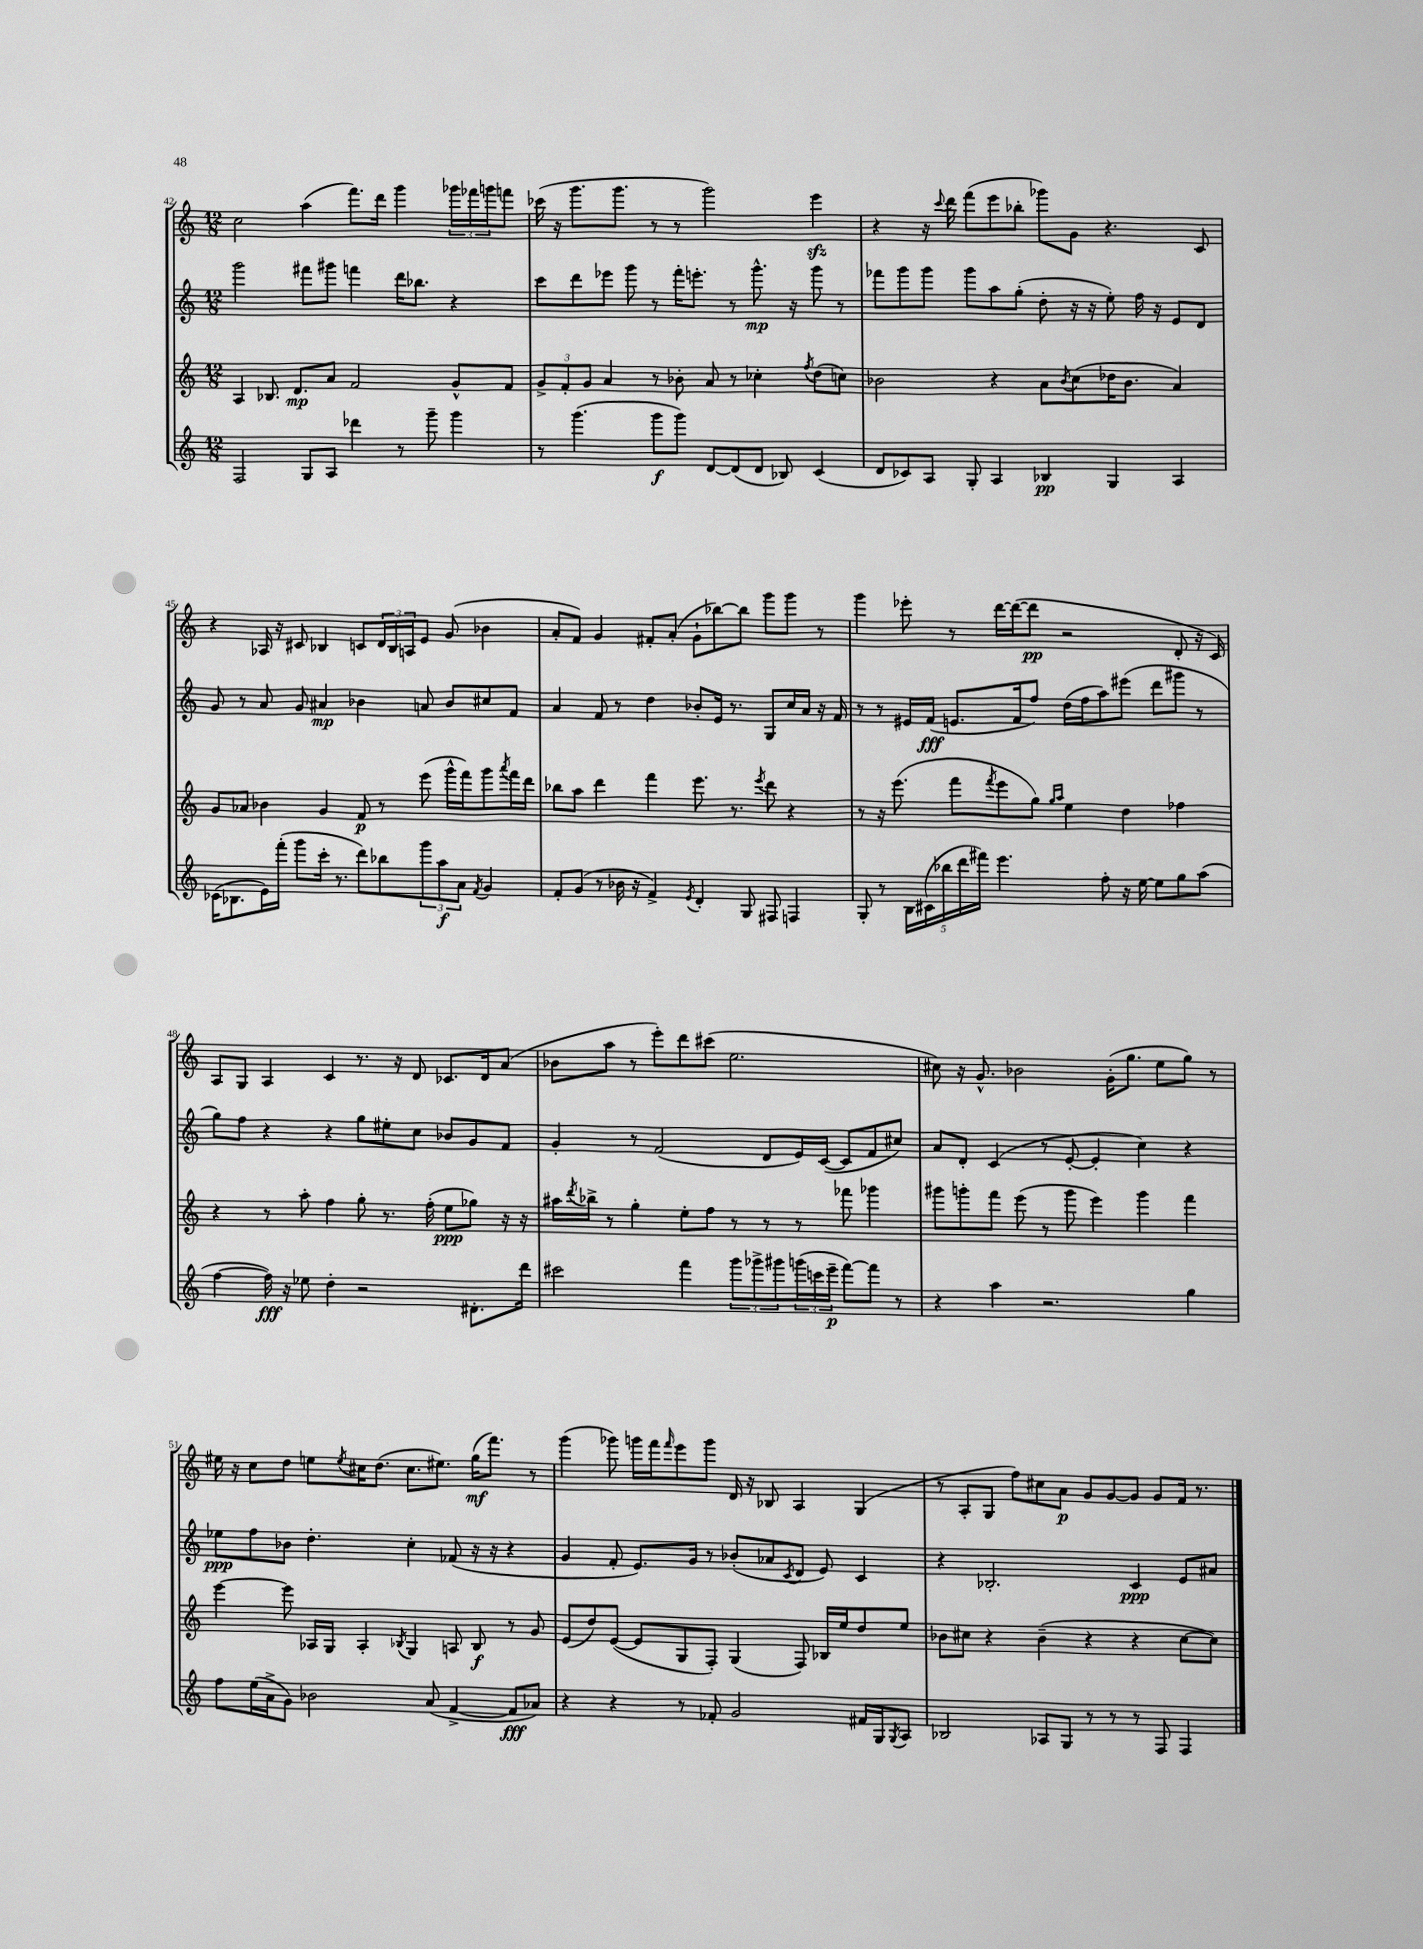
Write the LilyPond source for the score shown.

<<
\new StaffGroup <<
\new Staff = "s0" {
    \clef treble \key c \major \numericTimeSignature \time 12/8
    c''2 a''4( f'''8.) d'''16 g'''4 \tuplet 3/2 { ges'''16 fes'''16 g'''16 } f'''8 |
    ces'''16( r16 g'''8. g'''8. r8 r8 g'''2) e'''4\sfz |
    r4 r16 \appoggiatura { c'''8 } d'''16 f'''8( e'''8 bes''8-. ges'''8) g'8 r4. c'8 |
    r4 aes16 r16 cis'8 bes4 c'8 \tuplet 3/2 { d'16 bes16 a16 } e'8 g'8( bes'4 |
    a'8-. f'8) g'4 fis'8-. a'8-.( g'8-! bes''8~) bes''8 g'''8 g'''8 r8 |
    g'''4 ees'''8-. r8 d'''16~ d'''16~( d'''8\pp r2 d'8-. r16 c'16) |
    a8 g8 a4 c'4 r8. r16 d'8 ces'8. d'16 a'8( |
    bes'8 a''8 r8 e'''8-.) d'''8 cis'''8( e''2. |
    cis''8) r16 g'8.-^ bes'2 g'16-.( g''8. e''8 g''8) r8 |
    eis''16 r16 c''8 d''8 e''8 \acciaccatura { e''8 } cis''16 d''8.( cis''8. eis''8.) g''16\mf( f'''8.) r8 |
    g'''4( ges'''8) g'''16 f'''16 \grace { f'''16 } e'''8 g'''8 d'16 r16 bes8 a4 g4( |
    r8 a8-. g8 f''8) cis''8 a'8\p g'8 g'8~ g'8 g'8 f'16 r8. \bar "|." |
}
\new Staff = "s1" {
    \clef treble \key c \major \numericTimeSignature \time 12/8
    g'''2 fis'''8 gis'''8 f'''4 d'''16 bes''8. r4 |
    c'''8 d'''8 ees'''8 g'''8 r8 f'''16-. e'''8.-. r8 g'''8.-^\mp r16 g'''8 r8 |
    fes'''8 g'''8 g'''8 g'''8 a''8 g''8-.( d''8-. r16 r16 e''8-.) f''16 r16 e'8 d'8 |
    g'8 r8 a'8 g'8 ais'4\mp bes'4 a'8 bes'8 cis''8 f'8 |
    a'4 f'8 r8 d''4 bes'8-. e'16 r8. g8 c''16 a'16 r16 f'16 |
    r8 r8 eis'16 f'16\fff( e'8. f'16 f''8) d''16( f''16 a''8) eis'''8( d'''8 gis'''8 r8 |
    g''8) f''8 r4 r4 g''8 eis''8-. c''8 bes'8 g'8 f'8 |
    g'4-. r8 f'2( d'8 e'16) c'16~( c'8 f'8 cis''8) |
    a'8 d'8-. c'4( r8 e'8~-. e'4-. c''4) r4 |
    ees''8\ppp f''8 bes'8 d''4.-. c''4-. fes'8( r16 r16 r4 |
    g'4 f'8-. e'8.) g'16 r8 bes'8-.( aes'8 \acciaccatura { c'8 } d'8 e'8) c'4 |
    r4 bes2.-. c'4\ppp e'8 ais'8 \bar "|." |
}
\new Staff = "s2" {
    \clef treble \key c \major \numericTimeSignature \time 12/8
    a4 bes8. d'8.\mp a'8 f'2 g'8-^ f'8 |
    \tuplet 3/2 { g'8-> f'8-. g'8 } a'4 r8 bes'8-. a'8 r8 ces''4-. \acciaccatura { f''8 } d''8( c''8) |
    bes'2 r4 a'8 \acciaccatura { bes'8 } c''8( des''16 bes'8. a'4) |
    g'8 aes'8 bes'4 g'4 f'8\p r8 e'''8( g'''16-^ f'''16) g'''8 \acciaccatura { a'''8 } f'''16 d'''16 |
    bes''8 a''8 d'''4 f'''4 e'''8. r8. \acciaccatura { e'''8 } d'''8 r4 |
    r8 r16 e'''8.( f'''8 \acciaccatura { f'''8 } e'''8 g''8) \grace { g''16 a''16 } e''4 d''4 fes''4 |
    r4 r8 a''8-. f''4 g''8-. r8. f''16-.( e''8\ppp ges''8) r16 r16 |
    ais''16 \acciaccatura { d'''8 } bes''16-> r8 g''4-. e''8-. f''8 r8 r8 r8 fes'''8 ges'''4 |
    gis'''8 g'''8-. f'''8 e'''8( r8 g'''8 e'''4) g'''4 f'''4 |
    e'''4~ e'''8 aes16 g16 aes4-. \acciaccatura { bes8 } g4 a8 bes8\f r8 g'8 |
    e'8( d''8) e'8~( e'8 g8 f8-.) g4( f8) bes16 e''16 d''8 e''8 |
    bes'8 cis''8 r4 bes'4--( r4 r4 cis''8~ cis''8) \bar "|." |
}
\new Staff = "s3" {
    \clef treble \key c \major \numericTimeSignature \time 12/8
    f2 g8 a8 des'''4 r8 g'''8-- g'''4 |
    r8 g'''4.( g'''8\f g'''8) d'8~ d'8( d'8 bes8) c'4( |
    d'8 ces'8) a8 g8-. a4 bes4\pp g4 a4 |
    ces'16( bes8. e'16) f'''16-.( g'''8 c'''16-. r8. d'''8) bes''8 \tuplet 3/2 { g'''8 a''8\f a'8 } \acciaccatura { f'8 } g'4 |
    f'8-. g'8( r8 bes'16 r16 f'4->) \acciaccatura { e'8 } d'4-. g8 fis8 f4 |
    g8-. r8 \tuplet 5/4 { b16 cis'16( bes''16 d'''16 fis'''16) } e'''4. f''8-. r16 e''16~ e''8 g''8 a''8( |
    f''4~ f''16\fff) r16 ees''8 d''4-. r2 dis'8.-. d'''16 |
    cis'''2 f'''4 \tuplet 3/2 { g'''8 ges'''8-> gis'''8 } \tuplet 3/2 { g'''16( c'''16 e'''16--\p } f'''8~) f'''8 r8 |
    r4 a''4 r2. g''4 |
    f''8 e''16( a'16-> g'8) bes'2 a'8( f'4~-> f'8\fff aes'8) |
    r4 r4 r8 fes'8-. g'2 fis'16 g16 \acciaccatura { g8 } a8 |
    bes2 aes8 g8 r8 r8 r8 f8 f4 \bar "|." |
}
>>
>>
\layout { \context { \Score currentBarNumber = #42 } }
